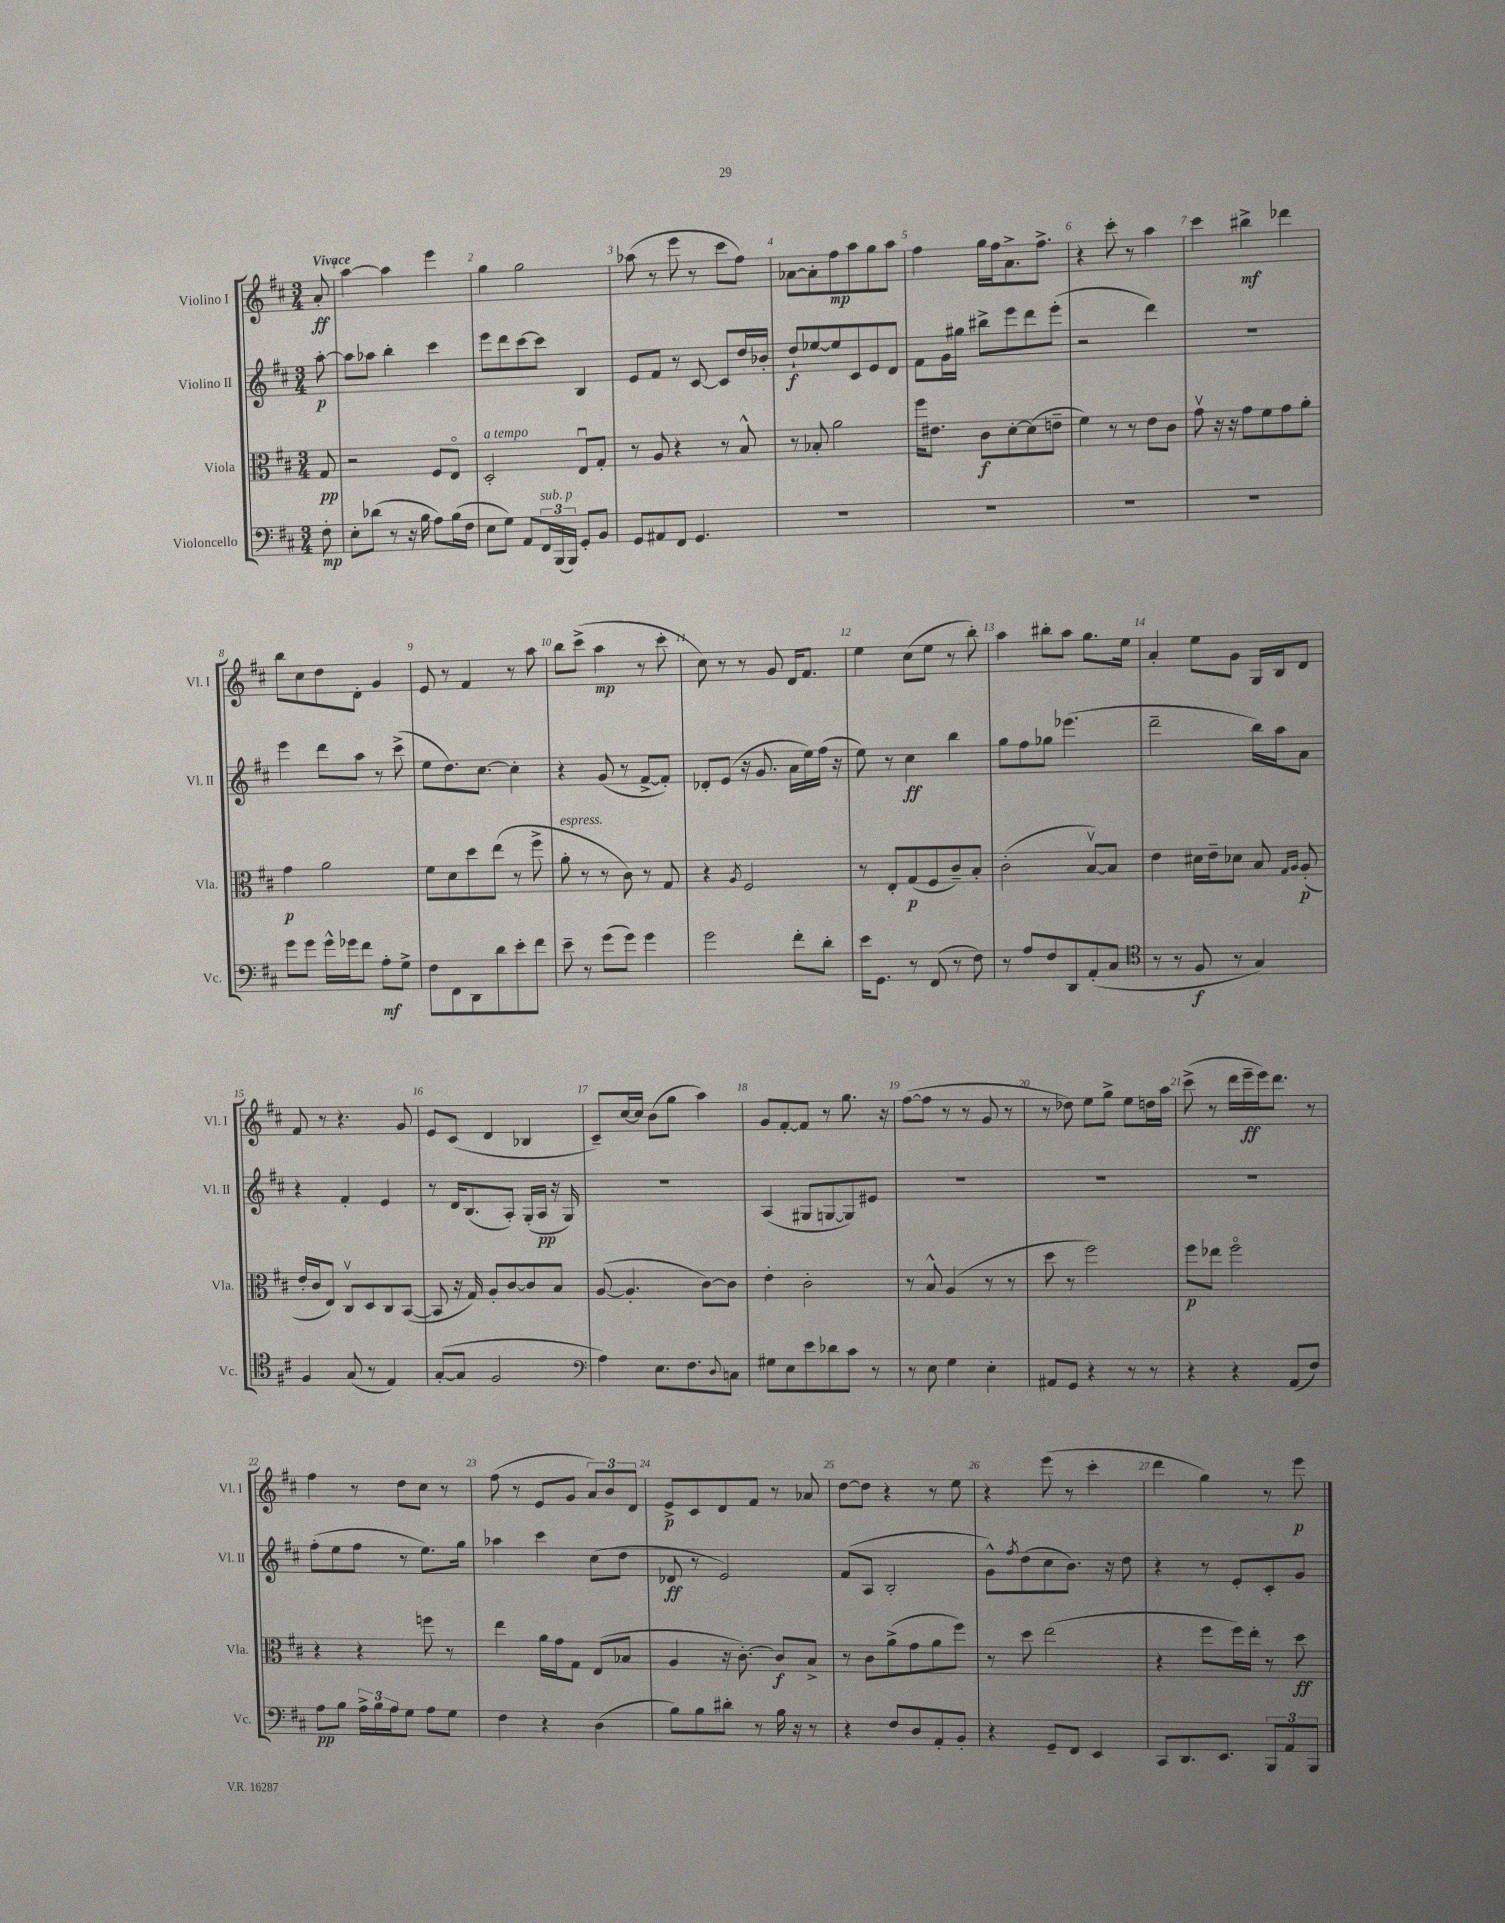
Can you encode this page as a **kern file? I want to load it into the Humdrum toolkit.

**kern	**dynam	**kern	**dynam	**kern	**dynam	**kern	**dynam
*part4	*part4	*part3	*part3	*part2	*part2	*part1	*part1
*staff4	*staff4	*staff3	*staff3	*staff2	*staff2	*staff1	*staff1
*I"Violoncello	*	*I"Viola	*	*I"Violino II	*	*I"Violino I	*
*I'Vc.	*	*I'Vla.	*	*I'Vl. II	*	*I'Vl. I	*
*clefF4	*	*clefC3	*	*clefG2	*	*clefG2	*
*k[f#c#]	*	*k[f#c#]	*	*k[f#c#]	*	*k[f#c#]	*
*M3/4	*	*M3/4	*	*M3/4	*	*M3/4	*
=	=	=	=	=	=	=	=
!	!	!	!	!	!	!LO:TX:a:B:t=Vivace	!
8F#'\	mp	8G/	pp	[8aa'\	p	8a'/	ff
=1	=1	=1	=1	=1	=1	=1	=1
8E'\L	.	2r	.	8aa\L]	.	[4aa\	.
(8d-X\J	.	.	.	8aa-X\J	.	.	.
8r	.	.	.	4bb'\	.	4aa\]	.
16r	.	.	.	.	.	.	.
16B\	.	.	.	.	.	.	.
8A\L)	.	8F#/L	.	4ccc#\	.	4eee\	.
(16B\L	.	8E/J	.	.	.	.	.
16F#\JJ	.	.	.	.	.	.	.
=2	=2	=2	=2	=2	=2	=2	=2
!	!	!LO:TX:a:i:t=a tempo	!	!	!	!	!
8E\L	.	2D'/	.	8eee\L	.	4gg\	.
8G\J)	.	.	.	8ddd\	.	.	.
8AA/L	.	.	.	[8ccc#\	.	2gg\	.
!LO:TX:a:i:t=sub. p	!	!	!	!	!	!	!
24FF#/L	.	.	.	8ccc#\J]	.	.	.
(24BBB/	.	.	.	.	.	.	.
24BBB/JJ)	.	.	.	.	.	.	.
8GG'/L	.	8Eu/L	.	4B/	.	.	.
8BB/J	.	8G'/J	.	.	.	.	.
=3	=3	=3	=3	=3	=3	=3	=3
8GG/L	.	8r	.	8e/L	.	(8aa-X\	.
8AA#X/	.	8A/	.	8f#/J	.	8r	.
8FF#/J	.	4r	.	8r	.	8eee\	.
4.GG/	.	.	.	[8c#/	.	8r	.
.	.	8r	.	8c#/L]	.	8ccc#\L	.
.	.	8B^^/	.	16dd/L	.	8ff#\J)	.
.	.	.	.	16b-X'/JJ	.	.	.
=4	=4	=4	=4	=4	=4	=4	=4
2.r	.	8r	.	8dd`/L	f	[8a-X\L	.
.	.	8B-X'/	.	[8ee-X/	.	8a-'\]	.
.	.	2a\	.	8ee-/]	.	8ff#\	mp
.	.	.	.	8c#/	.	8aa\	.
.	.	.	.	8e/	.	8gg\	.
.	.	.	.	8d/J	.	8aa\J	.
=5	=5	=5	=5	=5	=5	=5	=5
2.r	.	16ff#\KL	.	8f#\L	.	4ff#\	.
.	.	8.e#X\J	.	.	.	.	.
.	.	.	.	16g\L	.	.	.
.	.	.	.	16gg#X\JJ	.	.	.
.	.	8c#\L	f	8bb#X^\L	.	16gg\LL	.
.	.	.	.	.	.	16ff#\J	.
.	.	[8d'\	.	8eee\	.	8.a^\	.
.	.	(8d\]	.	8ddd\	.	.	.
.	.	.	.	.	.	8.ff#^\J	.
.	.	8en~\J	.	(8eee'\J	.	.	.
=6	=6	=6	=6	=6	=6	=6	=6
2.r	.	4f#\)	.	2r	.	4r	.
.	.	8r	.	.	.	8ccc#'\	.
.	.	8r	.	.	.	8r	.
.	.	8e\L	.	4ddd\)	.	4aa\	.
.	.	8c#\J	.	.	.	.	.
=7	=7	=7	=7	=7	=7	=7	=7
2.r	.	8gv\	.	2.r	.	4ccc#\	.
.	.	16r	.	.	.	.	.
.	.	16r	.	.	.	.	.
.	.	8g\L	.	.	.	4bb#X^\	mf
.	.	8f#\	.	.	.	.	.
.	.	8g\	.	.	.	4ddd-X\	.
.	.	8a'\J	.	.	.	.	.
!!LO:LB:g=z
=8	=8	=8	=8	=8	=8	=8	=8
8g\L	.	4g\	p	4eee\	.	8bb\L	.
8g\J	.	.	.	.	.	8cc#\	.
16g^^\LL	.	2a\	.	8ddd\L	.	8dd\	.
16g-X\J	.	.	.	.	.	.	.
8f#\J	.	.	.	8aa\J	.	8d'\J	.
8A'\L	mf	.	.	8r	.	4g/	.
8G^\J	.	.	.	(8ccc#^\	.	.	.
=9	=9	=9	=9	=9	=9	=9	=9
8F#\L	.	8f#\L	.	8ee\L	.	8e/	.
8FF#\	.	8d\	.	8.dd\)	.	8r	.
8DD\	.	8dd\	.	.	.	4f#/	.
.	.	.	.	[8.cc#\J	.	.	.
8d\	.	(8ee\J	.	.	.	.	.
8e'\	.	8r	.	4cc#'\]	.	8r	.
8f#\J	.	8ff#^\	.	.	.	8aa\	.
=10	=10	=10	=10	=10	=10	=10	=10
!	!	!LO:TX:a:i:t=espress.	!	!	!	!	!
8e~\	.	8a'\	.	4r	.	8bb\L	.
8r	.	8r	.	.	.	(8ccc#^\J	.
(8g\L	.	8r	.	(8g/	.	4aa\	mp
8g\J)	.	8c#\)	.	8r	.	.	.
4g\	.	8r	.	[8f#^/L	.	8r	.
.	.	8G/	.	8f#'/J])	.	8ccc#'\	.
=11	=11	=11	=11	=11	=11	=11	=11
2g\	.	4r	.	8d-X'/L	.	8cc#\)	.
.	.	.	.	(8e/J	.	8r	.
.	.	8qA/	.	.	.	.	.
.	.	2F#/	.	16r	.	8r	.
.	.	.	.	8.g/	.	.	.
.	.	.	.	.	.	8g/	.
8f#'\L	.	.	.	16a\LL	.	16d/KL	.
.	.	.	.	16ee\)	.	8.f#/J	.
8d'\J	.	.	.	(16ff#\JJ	.	.	.
.	.	.	.	16r	.	.	.
=12	=12	=12	=12	=12	=12	=12	=12
16e\KL	.	8r	.	8ee\)	.	4ee\	.
8.GG\J	.	.	.	.	.	.	.
.	.	8E'/L	.	8r	.	.	.
8r	.	(8G/	p	4cc#\	ff	(8cc#\L	.
(8FF#/	.	8F#/	.	.	.	8ee\J	.
8r	.	8c#~/)	.	4bb\	.	8r	.
8F#\)	.	8B'/J	.	.	.	8bb'\)	.
=13	=13	=13	=13	=13	=13	=13	=13
8r	.	(2c#'\	.	8gg\L	.	4aa\	.
8A/L	.	.	.	8ff#\	.	.	.
8F#/	.	.	.	8gg-X\J	.	8bb#X'\L	.
8DD/	.	.	.	(4.eee-X\	.	8aa\J	.
(8AA'/	.	[8Bv/L)	.	.	.	8.gg\L	.
8C#/J	.	8B/J]	.	.	.	.	.
.	.	.	.	.	.	16ee\Jk	.
=14	=14	=14	=14	=14	=14	=14	=14
*clefC4	*	*	*	*	*	*	*
8r	.	4e\	.	2ddd~\	.	4a'/	.
8r	.	.	.	.	.	.	.
8F#/	f	16d#X\LL	.	.	.	8ee\L	.
.	.	16e~\J	.	.	.	.	.
8r	.	8d-X\J	.	.	.	8g\J	.
4G/)	.	8B/	.	16bb\LL)	.	16G/LL	.
.	.	.	.	16aa\J	.	16B/J	.
.	.	16qqG/LL	.	.	.	.	.
.	.	16qqA/JJ	.	.	.	.	.
.	.	(8A'/	p	8a\J	.	8d/J	.
!!LO:LB:g=z
=15	=15	=15	=15	=15	=15	=15	=15
4F#/	.	16e'/LL	.	4r	.	8f#/	.
.	.	16c#/J	.	.	.	.	.
.	.	8E/J)	.	.	.	8r	.
(8G/	.	8C#v/L	.	4f#'/	.	4.r	.
8r	.	8D/	.	.	.	.	.
4E/)	.	8C#/	.	4e/	.	.	.
.	.	([8BB/J	.	.	.	8g/	.
=16	=16	=16	=16	=16	=16	=16	=16
([8G'/L	.	8BB/]	.	8r	.	8e/L	.
8G/J]	.	16r	.	16d/KL	.	(8c#/J	.
.	.	16G/)	.	(8.B/	.	.	.
2F#/	.	8A'/L	.	.	.	4d/	.
.	.	[8c#/	.	8A'/J)	.	.	.
.	.	8c#/]	.	(16G'/LL	.	4B-X/	.
.	.	.	.	16A/JJ	pp	.	.
.	.	8B/J	.	16r	.	.	.
.	.	.	.	16G/)	.	.	.
=17	=17	=17	=17	=17	=17	=17	=17
*clefF4	*	*	*	*	*	*	*
4A\)	.	([8A/	.	2.r	.	8c#~/L)	.
.	.	4.A'/]	.	.	.	[16cc#/L	.
.	.	.	.	.	.	16cc#/JJ]	.
8.E\L	.	.	.	.	.	(8b\L	.
.	.	.	.	.	.	8gg\J	.
8.F#\	.	.	.	.	.	.	.
.	.	[8c#\L)	.	.	.	4aa\)	.
8qqD/	.	.	.	.	.	.	.
8Cn\J	.	8c#\J]	.	.	.	.	.
=18	=18	=18	=18	=18	=18	=18	=18
8G#X\L	.	4e'\	.	(4A/	.	8g/L	.
8E\	.	.	.	.	.	[8f#'/	.
8e\	.	2c#'\	.	8G#X/L	.	8f#/J]	.
8d-X\	.	.	.	[8Gn/	.	8r	.
8c#\J	.	.	.	8G/])	.	8.gg\	.
8r	.	.	.	8e#X/J	.	.	.
.	.	.	.	.	.	16r	.
=19	=19	=19	=19	=19	=19	=19	=19
8r	.	8r	.	2.r	.	([8ff#\L	.
8E\	.	8B^^/	.	.	.	8ff#\J]	.
4G\	.	(4A/	.	.	.	8r	.
.	.	.	.	.	.	8r	.
4E'\	.	8r	.	.	.	8g/	.
.	.	8r	.	.	.	8r	.
=20	=20	=20	=20	=20	=20	=20	=20
8AA#X/L	.	8dd\	.	2.r	.	8r	.
8GG/J	.	8r	.	.	.	8dd-X\)	.
4r	.	2ff#\)	.	.	.	8ee\L	.
.	.	.	.	.	.	8gg^\J	.
8r	.	.	.	.	.	8ee\L	.
8r	.	.	.	.	.	16ddn\L	.
.	.	.	.	.	.	16aa\JJ	.
=21	=21	=21	=21	=21	=21	=21	=21
4r	.	8ff#\L	p	2.r	.	(8ccc#^\	.
.	.	8ee-X\J	.	.	.	8r	.
4r	.	2ff#\	.	.	.	16ddd\LL	.
.	.	.	.	.	.	16eee~\	ff
.	.	.	.	.	.	16eee\J)	.
.	.	.	.	.	.	8.ddd\J	.
(8AA/L	.	.	.	.	.	.	.
8F#/J)	.	.	.	.	.	8r	.
!!LO:LB:g=z
=22	=22	=22	=22	=22	=22	=22	=22
8A\L	pp	4r	.	(8ff#'\L	.	4ff#\	.
8B\J	.	.	.	8ee\	.	.	.
24A^\LL	.	4r	.	8ff#\J	.	8r	.
24B\	.	.	.	.	.	.	.
24A\J	.	.	.	.	.	.	.
8G\J	.	.	.	8r	.	8dd\L	.
8A\L	.	8ffn\	.	8.ee\L)	.	8cc#\J	.
8G\J	.	8r	.	.	.	8r	.
.	.	.	.	16gg\Jk	.	.	.
=23	=23	=23	=23	=23	=23	=23	=23
4F#\	.	4ee\	.	4aa-X\	.	(8ff#\	.
.	.	.	.	.	.	8r	.
4r	.	16a\LL	.	4ccc#\	.	8e/L	.
.	.	16g\J	.	.	.	.	.
.	.	8G\J	.	.	.	8g/J	.
(4D\	.	(8E/L	.	(8cc#\L	.	12a/L)	.
.	.	.	.	.	.	12b/	.
.	.	8B-X/J	.	8dd\J	.	.	.
.	.	.	.	.	.	12d/J	.
=24	=24	=24	=24	=24	=24	=24	=24
8B\L)	.	4A/	.	8d-X/	ff	8e^/L	p
8B\	.	.	.	8r	.	8c#/	.
8d#X'\J	.	16r	.	2e/)	.	8d/	.
.	.	[8.c#'\)	.	.	.	.	.
8r	.	.	.	.	.	8f#/J	.
16B\	.	8c#/L]	f	.	.	8r	.
16r	.	.	.	.	.	.	.
8r	.	8B^/J	.	.	.	8a-X/	.
=25	=25	=25	=25	=25	=25	=25	=25
4r	.	8r	.	(8f#/L	.	[8dd\L	.
.	.	8c#\L	.	8A/J	.	8dd\J]	.
8F#/L	.	(8a^\	.	2B'/	.	4r	.
8D/	.	8g\	.	.	.	.	.
8AA'/	.	8a\	.	.	.	8r	.
8BB'/J	.	8ff#\J)	.	.	.	8ee\	.
=26	=26	=26	=26	=26	=26	=26	=26
4r	.	8r	.	8g^^\L)	.	4r	.
.	.	.	.	8qff#/	.	.	.
.	.	8dd\	.	(8dd\	.	.	.
8GG~/L	.	(2ee\	.	8cc#\	.	(8eee\	.
8FF#/J	.	.	.	8.b\J)	.	8r	.
4EE/	.	.	.	.	.	4ccc#'\	.
.	.	.	.	16r	.	.	.
.	.	.	.	8dd\	.	.	.
=27	=27	=27	=27	=27	=27	=27	=27
8CC#/L	.	4r	.	4r	.	4ddd\	.
8.DD/	.	.	.	.	.	.	.
.	.	8ff#\L	.	8r	.	4gg\)	.
8.EE/J	.	.	.	.	.	.	.
.	.	16ff#\L)	.	8e'/L	.	.	.
.	.	16ee'\JJ	.	.	.	.	.
12BBB/L	.	8r	.	8c#'/	.	8r	.
12AA/	.	.	.	.	.	.	.
.	.	8dd\	ff	8g/J	.	8eee\	p
12BBB/J	.	.	.	.	.	.	.
==	==	==	==	==	==	==	==
*-	*-	*-	*-	*-	*-	*-	*-
